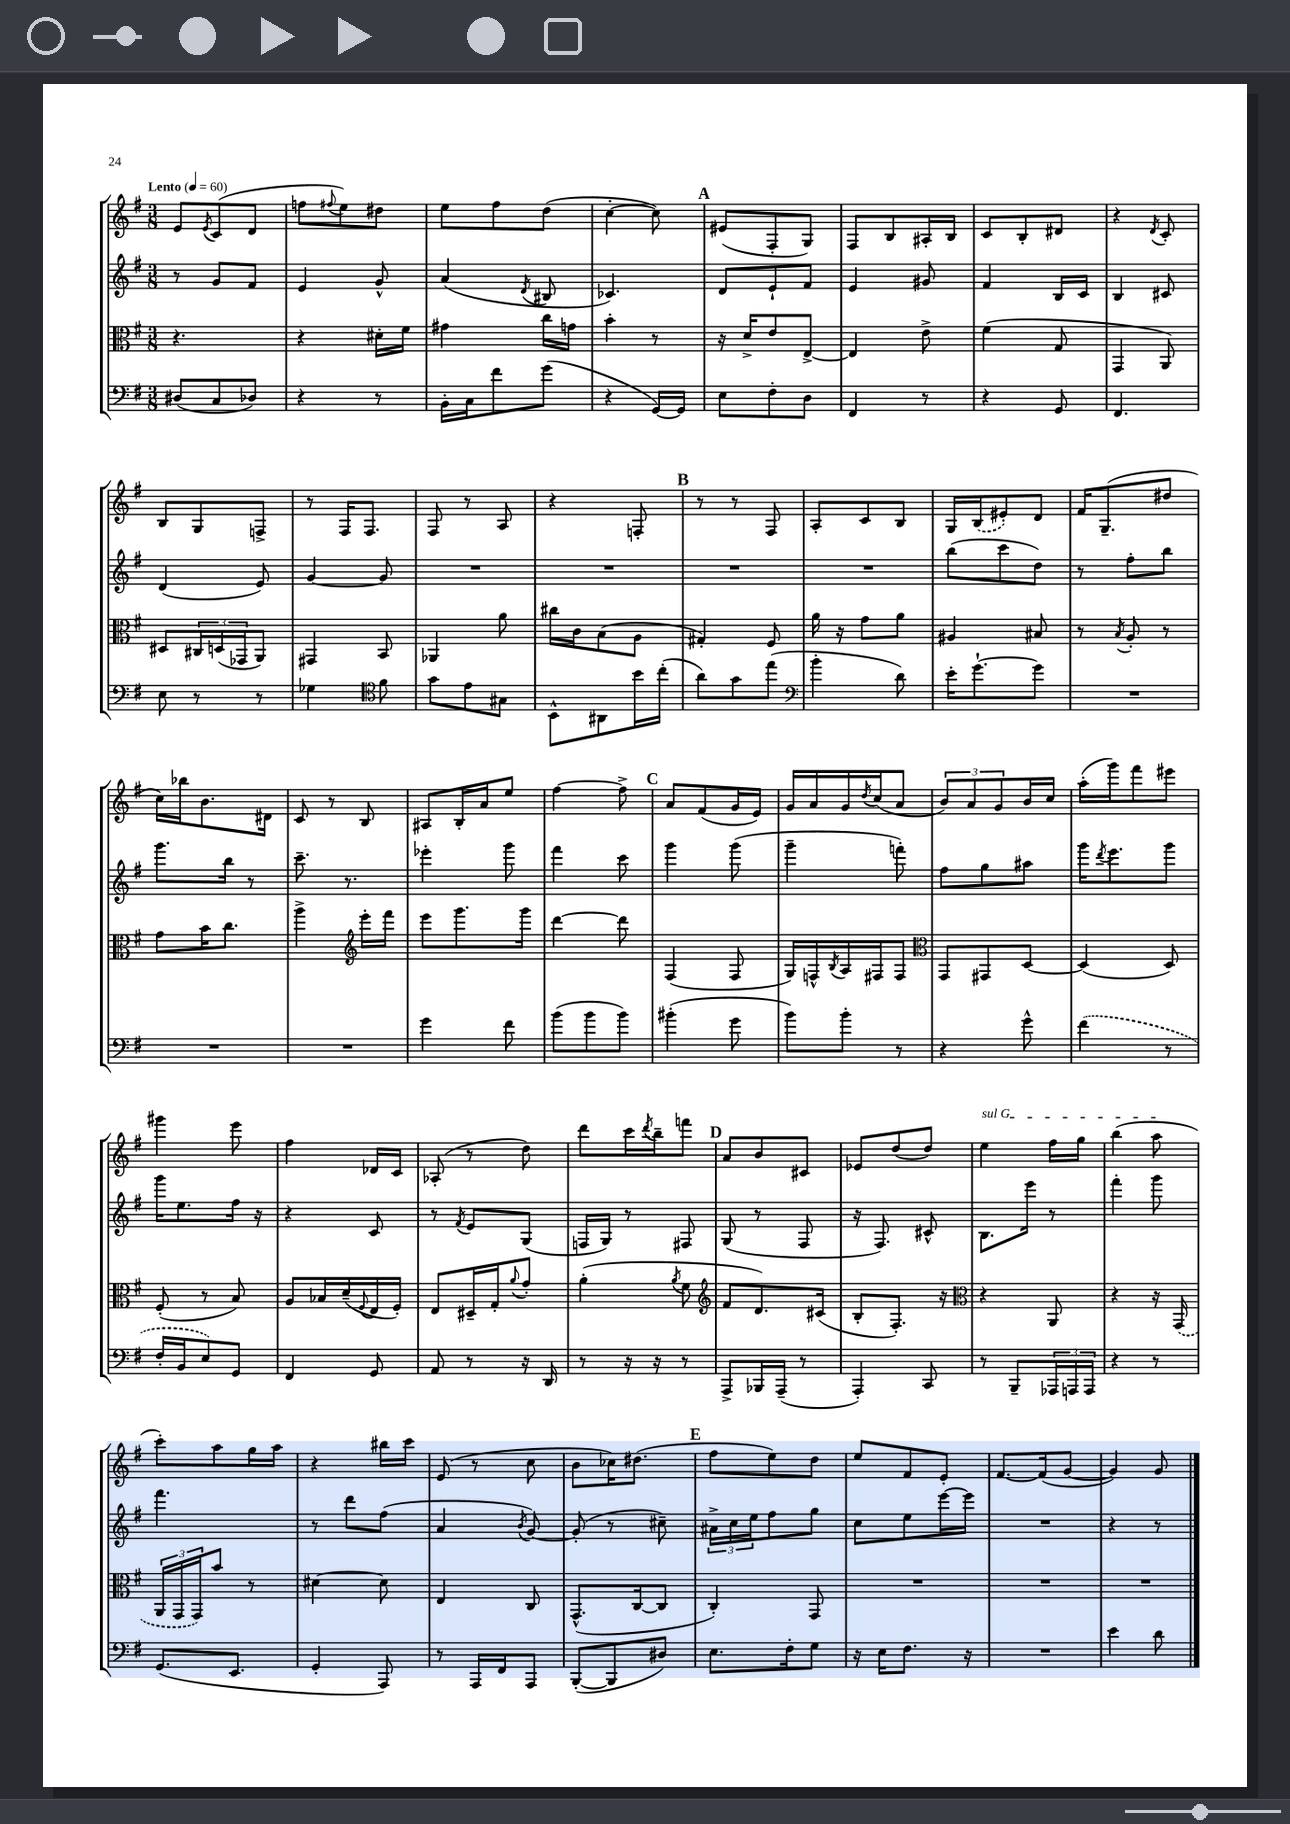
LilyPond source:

<<
\new StaffGroup <<
\new Staff = "s0" {
    \clef treble \key g \major \numericTimeSignature \time 3/8 \tempo "Lento" 4 = 60
    e'8 \acciaccatura { e'8 } c'8( d'8 |
    f''8 \appoggiatura { fis''8 } e''8) dis''8 |
    e''8 fis''8 d''8( |
    c''4~-. c''8) |
    \mark \markup { \bold "A" } eis'8( fis8-. g8) |
    fis8 b8 ais16-. b16 |
    c'8 b8-. dis'8 |
    r4 \acciaccatura { d'8 } c'8-. |
    b8 g8 f8-> |
    r8 fis16 fis8. |
    fis8 r8 a8 |
    r4 f8-. |
    \mark \markup { \bold "B" } r8 r8 fis8 |
    a8-. c'8 b8 |
    g16 \once \slurDashed b16( eis'8-.) d'8 |
    fis'16 g8.--( dis''8 |
    c''16) bes''16 b'8. dis'16 |
    c'8 r8 b8 |
    ais8 b16-. a'16 e''8 |
    fis''4~ fis''8-> |
    \mark \markup { \bold "C" } a'8 fis'8( g'16 e'16) |
    g'16 a'16 g'16 \acciaccatura { d''8 } c''16( a'8 |
    \tuplet 3/2 { b'8) a'8 g'8 } b'16 c''16 |
    a''16-.( g'''16) fis'''8 eis'''8 |
    gis'''4 e'''8 |
    fis''4 des'16 c'16 |
    aes8-.( r8 d''8) |
    d'''8 c'''16 \acciaccatura { d'''8 } b''16-- f'''8 |
    \mark \markup { \bold "D" } a'8 b'8 cis'8 |
    ees'8 d''8( d''8) |
    \once \override TextSpanner.bound-details.left.text = \markup { \italic "sul G" } e''4\startTextSpan fis''16 g''16 |
    b''4( a''8\stopTextSpan |
    c'''8-.) a''8 g''16 a''16 |
    r4 bis''16 c'''16 |
    e'8( r8 c''8 |
    b'8 ces''16) dis''8.( |
    \mark \markup { \bold "E" } fis''8 e''8) d''8 |
    e''8 fis'8 e'8-. |
    fis'8.~ fis'16( g'8~ |
    g'4) g'8 \bar "|." |
}
\new Staff = "s1" {
    \clef treble \key g \major \numericTimeSignature \time 3/8
    r8 g'8 fis'8 |
    e'4 g'8-^ |
    a'4( \acciaccatura { d'8 } bis8 |
    ces'4.) |
    \mark \markup { \bold "A" } d'8 e'8-! fis'8 |
    e'4 gis'8 |
    fis'4 b16 c'16 |
    b4 cis'8 |
    d'4( e'8) |
    g'4~ g'8 |
    R4. |
    R4. |
    \mark \markup { \bold "B" } R4. |
    R4. |
    b''8( c'''8 d''8) |
    r8 fis''8-. b''8 |
    g'''8. b''16 r8 |
    c'''8.-- r8. |
    ees'''4-. g'''8 |
    fis'''4 c'''8 |
    \mark \markup { \bold "C" } g'''4 g'''8( |
    g'''4-- f'''8-.) |
    fis''8 g''8 ais''8 |
    g'''16 \acciaccatura { d'''8 } e'''8. g'''8 |
    g'''16 e''8. fis''16 r16 |
    r4 c'8 |
    r8 \acciaccatura { fis'8 } e'8 g8( |
    f16 g16) r8 fis8 |
    \mark \markup { \bold "D" } g8( r8 fis8 |
    r16 fis8.) cis'8-^ |
    b8. e'''16 r8 |
    fis'''4-. g'''8 |
    fis'''4. |
    r8 d'''8 fis''8( |
    a'4 \acciaccatura { b'8 } g'8~) |
    g'8-.( r8 cis''8--) |
    \mark \markup { \bold "E" } \tuplet 3/2 { ais'16-> c''16 e''16 } fis''8 g''8 |
    c''8 e''8 e'''16~ e'''16 |
    R4. |
    r4 r8 \bar "|." |
}
\new Staff = "s2" {
    \clef alto \key g \major \numericTimeSignature \time 3/8
    r4. |
    r4 dis'16-. fis'16 |
    gis'4 c''16 g'16 |
    b'4-. r8 |
    \mark \markup { \bold "A" } r16 d'16-> e'8 e8~-> |
    e4 e'8-> |
    fis'4( g8 |
    g,4 a,8) |
    dis8 \tuplet 3/2 { cis16 d16( ges,16 } a,8) |
    gis,4 b,8 |
    aes,4 a'8 |
    cis''16 c'16 b8( a8 |
    \mark \markup { \bold "B" } gis4-.) fis8 |
    a'16 r16 g'8 a'8 |
    ais4 bis8 |
    r8 \acciaccatura { b8 } a8-. r8 |
    g'8 b'16 c''8. |
    a''4-> \clef treble e'''16-. fis'''16 |
    e'''8 g'''8. g'''16 |
    d'''4~ d'''8 |
    \mark \markup { \bold "C" } fis4( fis8 |
    g16) f16-^ \acciaccatura { b8 } a16 fis16 fis8 |
    \clef alto g,8 gis,8 d8~ |
    d4( d8) |
    fis8-.( r8 b8) |
    a8 bes16 d'16--( \appoggiatura { fis8 } e16 fis16-.) |
    e8 dis16-- g16-. \appoggiatura { a'8 } g'8-. |
    a'4-.( \acciaccatura { a'8 } fis'8 |
    \mark \markup { \bold "D" } \clef treble fis'8 d'8.) cis'16( |
    b8-. fis8.-.) r16 |
    \clef alto r4 a,8 |
    r4 r16 \once \slurDashed g,16( |
    \tuplet 3/2 { a,16 g,16 g,16) } b'8 r8 |
    dis'4~ dis'8 |
    e4 c8 |
    g,8.-^( c16~ c8 |
    \mark \markup { \bold "E" } c4-.) g,8 |
    R4. |
    R4. |
    R4. \bar "|." |
}
\new Staff = "s3" {
    \clef bass \key g \major \numericTimeSignature \time 3/8
    dis8( c8 des8) |
    r4 r8 |
    b,16-. c16 fis'8 g'8( |
    r4 g,16~) g,16 |
    \mark \markup { \bold "A" } e8 fis8-. d8 |
    fis,4 r8 |
    r4 g,8 |
    fis,4. |
    e8 r8 r8 |
    ges4 \clef tenor fis'8 |
    g'8 e'8 gis8 |
    b,8-^ ais,8 b'16 c''16-.( |
    \mark \markup { \bold "B" } a'8) g'8 e''8( |
    \clef bass b'4-. d'8) |
    e'16-. g'8.~-! g'8 |
    R4. |
    R4. |
    R4. |
    g'4 fis'8 |
    b'8( b'8 b'8) |
    \mark \markup { \bold "C" } bis'4-.( g'8 |
    b'8) b'8-. r8 |
    r4 g'8-^ |
    \once \slurDashed fis'4( r8 |
    fis16-. b,16 e8) g,8 |
    fis,4 g,8 |
    a,8 r8 r16 d,16 |
    r8 r16 r16 r8 |
    \mark \markup { \bold "D" } a,,8-> bes,,16 a,,16--( r8 |
    a,,4-.) c,8 |
    r8 b,,8-- \tuplet 3/2 { aes,,16 a,,16 a,,16 } |
    r4 r8 |
    g,8.( e,8. |
    g,4-. a,,8) |
    r8 a,,16 fis,16 a,,8 |
    b,,8~-.( b,,8 dis8) |
    \mark \markup { \bold "E" } e8. fis16-. g8 |
    r16 e16 fis8. r16 |
    R4. |
    e'4 d'8 \bar "|." |
}
>>
>>
\layout { \context { \Score \remove "Bar_number_engraver" } }
